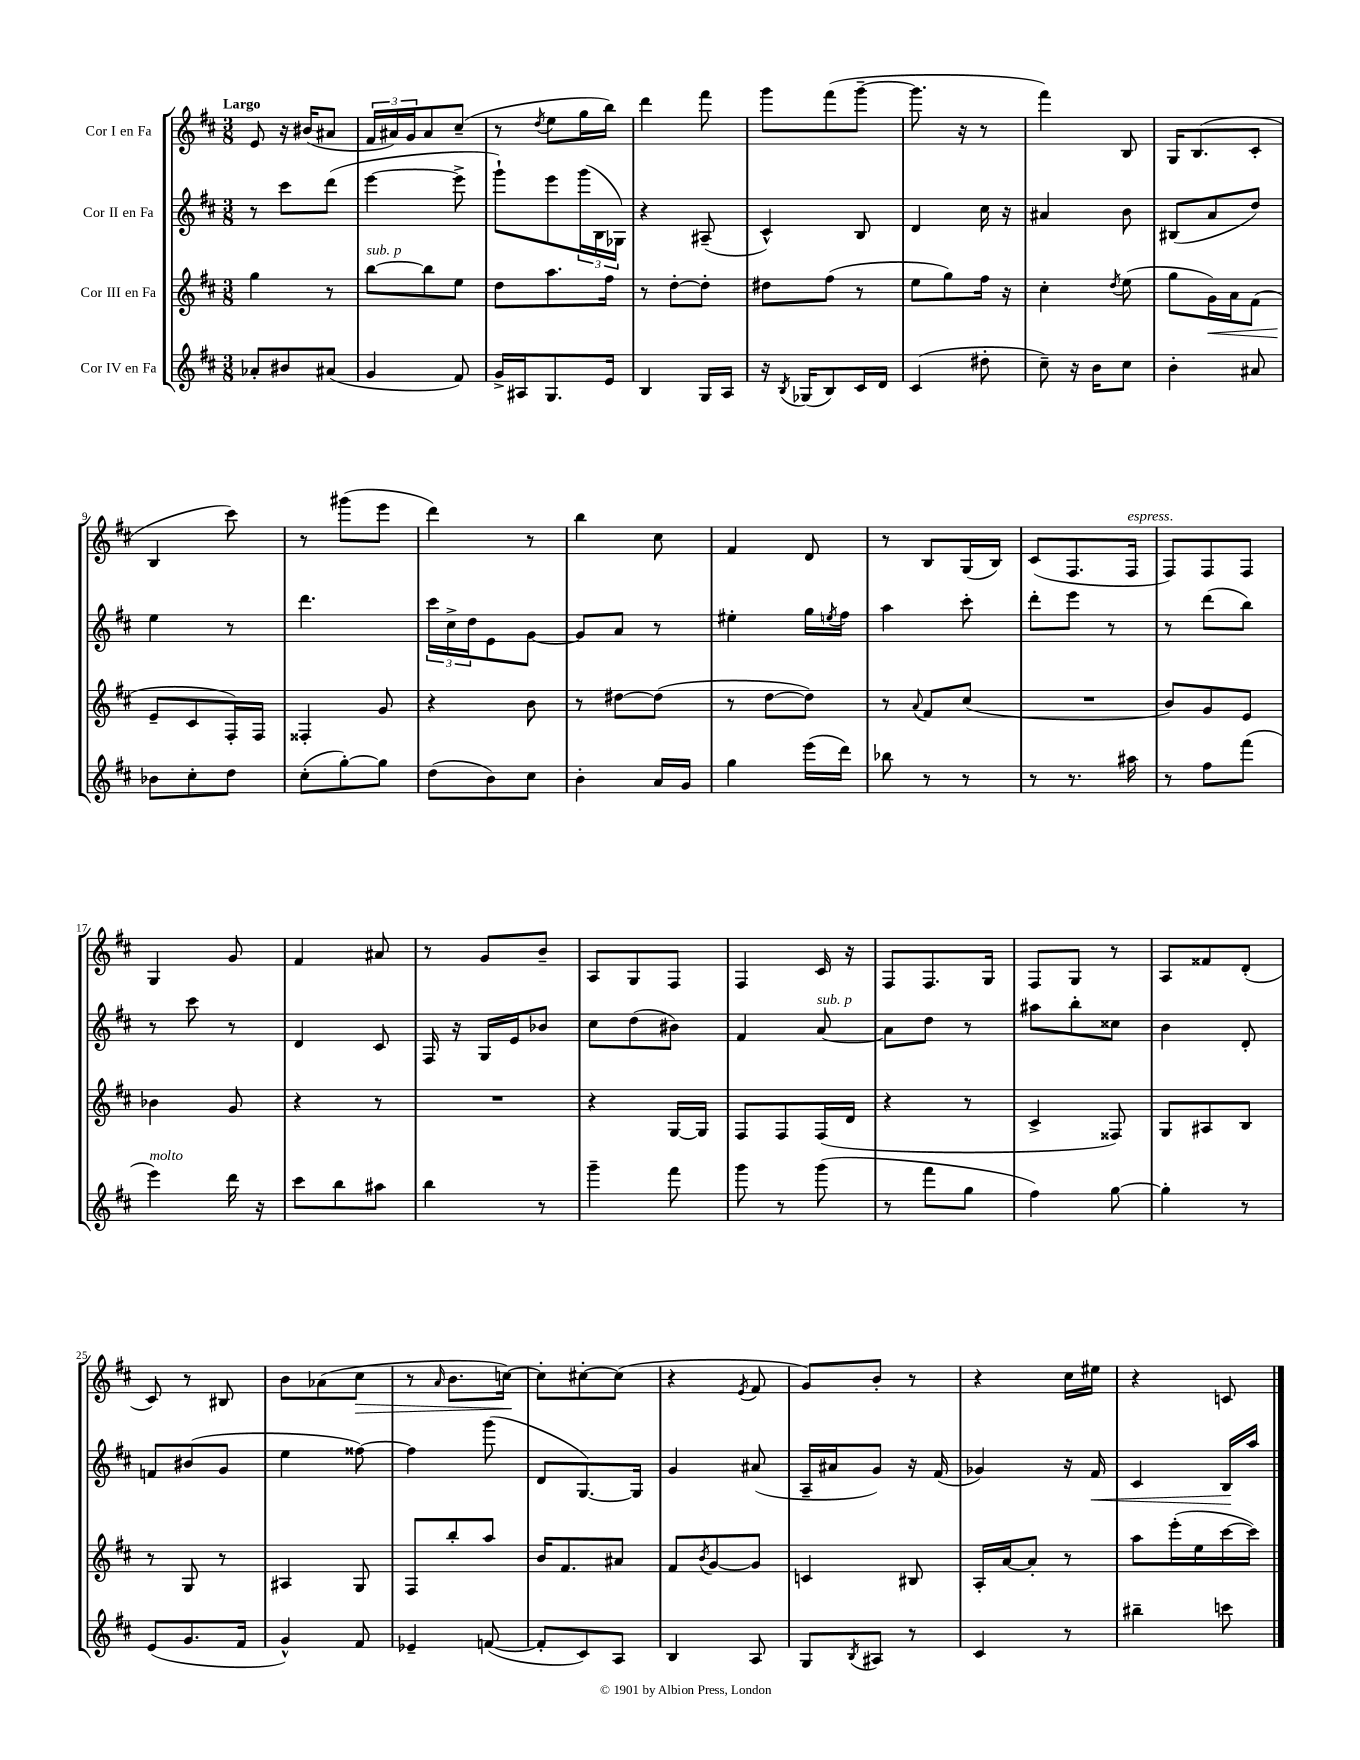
<<
\new StaffGroup <<
\new Staff = "s0" \with { instrumentName = "Cor I en Fa" } {
    \clef treble \key d \major \numericTimeSignature \time 3/8 \tempo "Largo"
    e'8 r16 bis'16( ais'8 |
    \tuplet 3/2 { fis'16 ais'16) g'16 } ais'8 cis''8--( |
    r8 \acciaccatura { d''8 } e''8 g''16 b''16) |
    d'''4 fis'''8 |
    g'''8 fis'''8( g'''8~-- |
    g'''8. r16 r8 |
    fis'''4) b8 |
    g16 b8.( cis'8-. |
    b4 cis'''8) |
    r8 gis'''8( e'''8 |
    d'''4) r8 |
    b''4 cis''8 |
    fis'4 d'8 |
    r8 b8 g16( b16) |
    cis'8( fis8. fis16^\markup { \italic "espress." } |
    fis8) fis8 fis8 |
    g4 g'8 |
    fis'4 ais'8 |
    r8 g'8 b'8-- |
    a8 g8 fis8 |
    fis4 cis'16 r16 |
    fis8 fis8. g16 |
    fis8 g8 r8 |
    a8 fisis'8 d'8-.( |
    cis'8) r8 bis8 |
    b'8 aes'8( cis''8\> |
    r8 \grace { a'16 } b'8. c''16~\!) |
    c''8-. cis''8~-. cis''8( |
    r4 \acciaccatura { e'8 } fis'8 |
    g'8) b'8-. r8 |
    r4 cis''16 eis''16 |
    r4 c'8 \bar "|." |
}
\new Staff = "s1" \with { instrumentName = "Cor II en Fa" } {
    \clef treble \key d \major \numericTimeSignature \time 3/8
    r8 cis'''8 d'''8( |
    e'''4~ e'''8-> |
    g'''8-!) e'''8 \tuplet 3/2 { g'''16( b16 ges16) } |
    r4 ais8--( |
    cis'4-^) b8 |
    d'4 cis''16 r16 |
    ais'4 b'8 |
    bis8( a'8 d''8) |
    e''4 r8 |
    d'''4. |
    \tuplet 3/2 { cis'''16 cis''16-> d''16 } e'8 g'8~ |
    g'8 a'8 r8 |
    eis''4-. g''16 \acciaccatura { e''8 } fis''16 |
    a''4 cis'''8-. |
    d'''8-. e'''8 r8 |
    r8 d'''8( b''8) |
    r8 cis'''8 r8 |
    d'4 cis'8 |
    fis16 r16 g16 e'16 bes'8 |
    cis''8 d''8( bis'8) |
    fis'4 a'8~^\markup { \italic "sub. p" } |
    a'8 d''8 r8 |
    ais''8 b''8-. cisis''8 |
    b'4 d'8-. |
    f'8 bis'8( g'8 |
    e''4 fisis''8~) |
    fisis''4 g'''8( |
    d'8 g8.~) g16 |
    g'4 ais'8( |
    a16-- ais'16 g'8) r16 fis'16( |
    ges'4) r16 fis'16\< |
    cis'4 b16\! a''16 \bar "|." |
}
\new Staff = "s2" \with { instrumentName = "Cor III en Fa" } {
    \clef treble \key d \major \numericTimeSignature \time 3/8
    g''4 r8 |
    b''8~^\markup { \italic "sub. p" } b''8 e''8 |
    d''8 a''8. fis''16 |
    r8 d''8~-. d''8-. |
    dis''8 fis''8( r8 |
    e''8 g''8) fis''16 r16 |
    cis''4-. \acciaccatura { d''8 } e''8( |
    g''8 g'16\<) a'16 fis'8( |
    e'8--\! cis'8 fis16-.) fis16 |
    fisis4-. g'8 |
    r4 b'8 |
    r8 dis''8~ dis''8( |
    r8 d''8~ d''8) |
    r8 \appoggiatura { a'8 } fis'8 cis''8( |
    R4. |
    b'8) g'8 e'8 |
    bes'4 g'8 |
    r4 r8 |
    R4. |
    r4 g16~ g16 |
    fis8 fis8 fis16( d'16 |
    r4 r8 |
    cis'4-> fisis8) |
    g8 ais8 b8 |
    r8 g8 r8 |
    ais4 g8 |
    fis8 b''8-. a''8 |
    b'16 fis'8. ais'8 |
    fis'8 \acciaccatura { b'8 } g'8~ g'8 |
    c'4 bis8 |
    a16-. a'16~ a'8-. r8 |
    a''8 e'''16-.( e''16 cis'''16~ cis'''16) \bar "|." |
}
\new Staff = "s3" \with { instrumentName = "Cor IV en Fa" } {
    \clef treble \key d \major \numericTimeSignature \time 3/8
    aes'8-. bis'8 ais'8( |
    g'4 fis'8) |
    g'16-> ais16 g8. e'16 |
    b4 g16 a16 |
    r16 \acciaccatura { b8 } ges16( b8) cis'16 d'16 |
    cis'4( dis''8-. |
    cis''8--) r16 b'16 cis''8 |
    b'4-. ais'8 |
    bes'8 cis''8-. d''8 |
    cis''8-.( g''8~-.) g''8 |
    d''8( b'8) cis''8 |
    b'4-. a'16 g'16 |
    g''4 e'''16( d'''16) |
    bes''8 r8 r8 |
    r8 r8. ais''16 |
    r8 fis''8 fis'''8( |
    e'''4^\markup { \italic "molto" }) d'''16 r16 |
    cis'''8 b''8 ais''8 |
    b''4 r8 |
    g'''4-- fis'''8 |
    g'''8 r8 g'''8( |
    r8 fis'''8 g''8 |
    fis''4) g''8~ |
    g''4-. r8 |
    e'8( g'8. fis'16 |
    g'4-^) fis'8 |
    ees'4-- f'8~( |
    f'8-. cis'8) a8 |
    b4 a8 |
    g8 \acciaccatura { b8 } ais8 r8 |
    cis'4 r8 |
    bis''4-- c'''8 \bar "|." |
}
>>
>>
